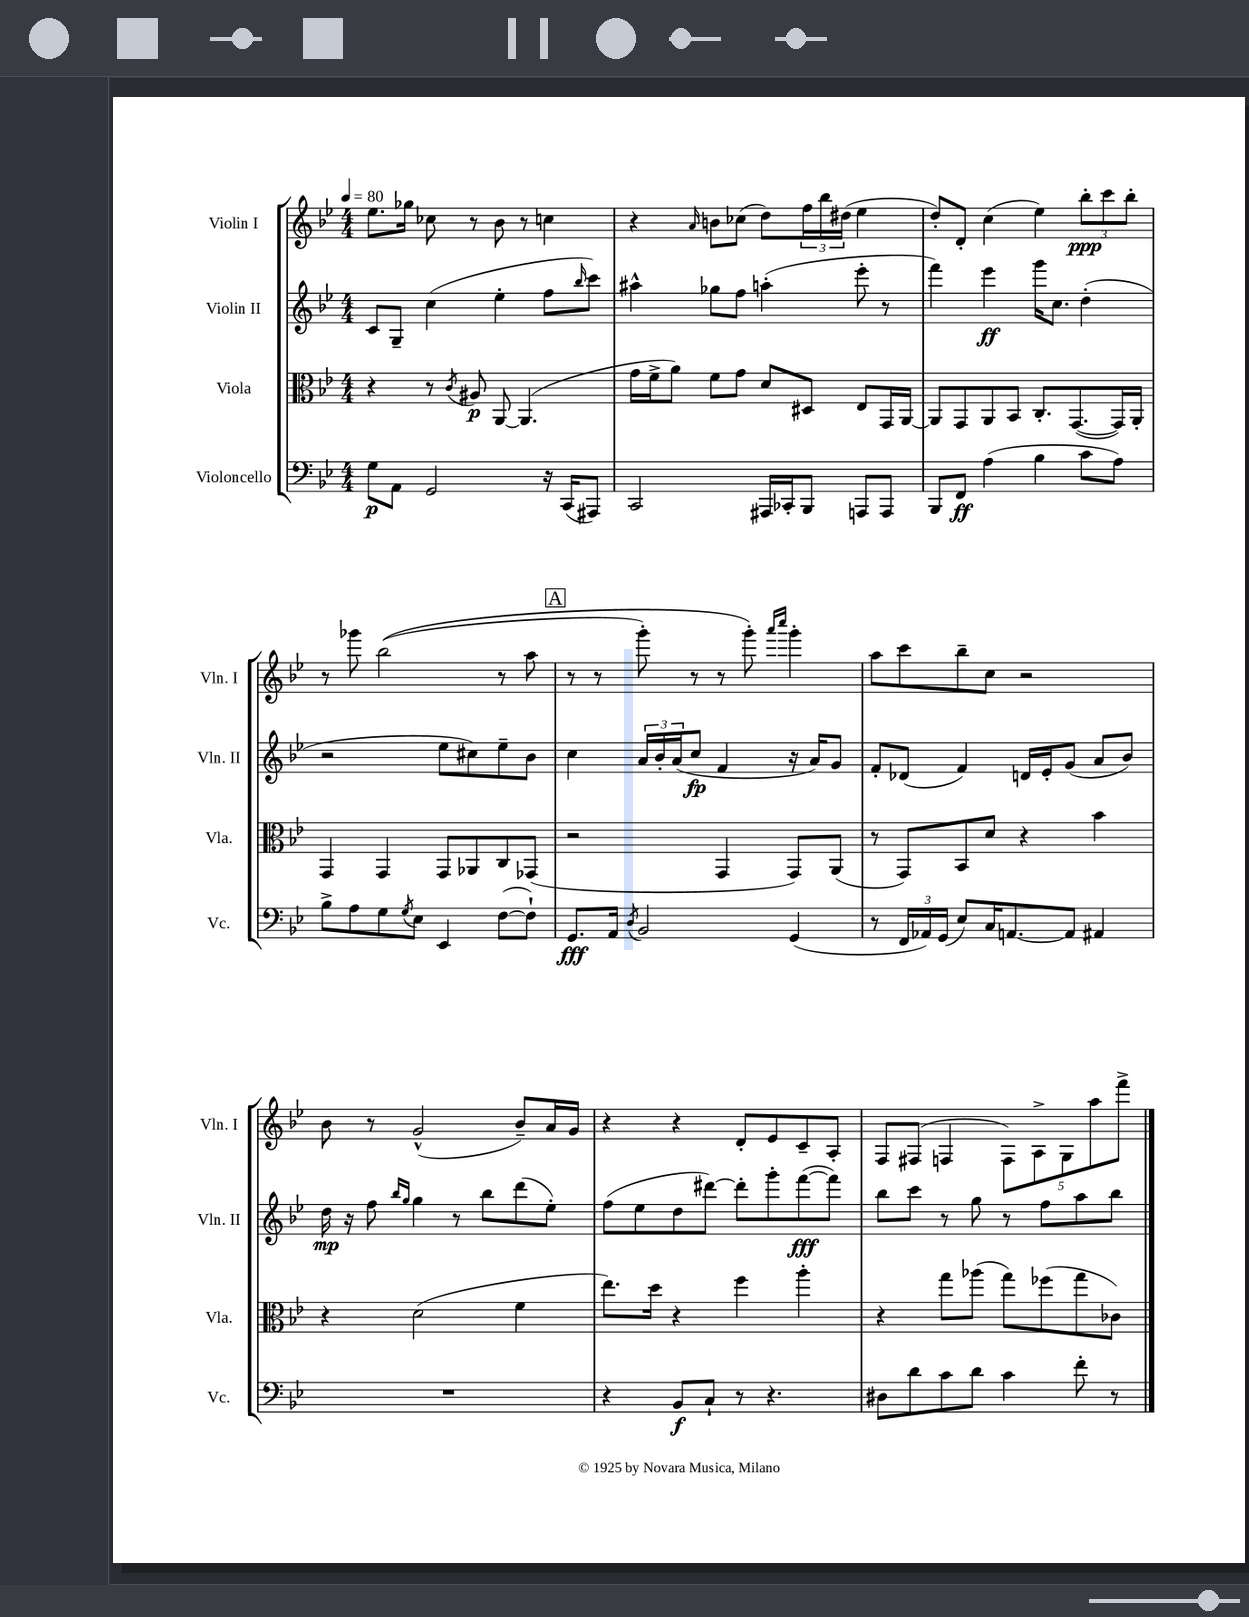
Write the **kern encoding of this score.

**kern	**kern	**kern	**kern
*staff4	*staff3	*staff2	*staff1
*clefF4	*clefC3	*clefG2	*clefG2
*k[b-e-]	*k[b-e-]	*k[b-e-]	*k[b-e-]
*M4/4	*M4/4	*M4/4	*M4/4
*MM80	*MM80	*MM80	*MM80
8G\L	4r	8c/L	8.ee-\L
8AA\J	.	8G~/J	.
.	.	.	16gg-\Jk
2GG/	8r	(4cc\	8cc-\
.	8qc/	.	.
.	8A#/	.	8r
.	[8AA/	4ee-'\	8b-\
.	(4.AA/]	.	8r
16r	.	8ff\L	4cc\
(16CC/LK	.	.	.
.	.	16qqbb-/	.
8AAA#/J)	.	8ccc\J)	.
=	=	=	=
2CC/	16g\LL	4aa#^^\	4r
.	16f^\J	.	.
.	8a\J)	.	.
.	.	.	16qqa/
.	8f\L	8gg-\L	8b\L
.	8g\J	8ff\J	(8cc-\J
16AAA#/LL	8d/L	(4aa'\	8dd\L)
16CC-'/J	.	.	.
8BBB-/J	8D#/J	.	24ff\L
.	.	.	24bb-\
.	.	.	(24dd#\JJ
8AAA/L	8E-/L	8eee-'\	4ee-\
8AAA/J	16GG/L	8r	.
.	[16AA/JJ	.	.
=	=	=	=
8BBB-/L	8AA/]L	4fff\)	8dd'/L)
8FF/J	8GG/	.	8d'/J
(4A\	8AA/	4eee-\	(4cc\
.	8BB-/J	.	.
4B-\	8.C'/L	16ggg\LK	4ee-\)
.	.	8.cc\J	.
.	([8.GG/	.	.
8c\L	.	(4dd'\	12bb-'\L
.	.	.	12ccc\
8A\J)	16GG/]L)	.	.
.	.	.	12bb-'\J
.	16AA'/JJ	.	.
=	=	=	=
8B-^\L	4GG/	2r	8r
8A\	.	.	8ggg-\
8G\	4GG/	.	&((2bb-\
8qG/	.	.	.
8E-\J	.	.	.
4EE-/	8GG/L	8ee-\L	.
.	8AA-/	8cc#\)	.
([8F\L	8C/	8ee-~\	8r
8F`\]J)	(8GG-/J	8b-\J	8aa\
=	=	=	=
8.GG/L	2r	4cc\	8r
.	.	.	8r
16AA/Jk	.	.	.
8qD/	.	.	.
2BB-/	.	24a/LL	8ggg'\)
.	.	24b-'/	.
.	.	(24a/J	.
.	.	8cc/J	8r
.	4GG/	4f/	8r
.	.	.	8ggg'\&)
.	.	.	16qqaaa/LL
.	.	.	16qqcccc/JJ
(4GG/	8GG/L)	16r	4ggg'\
.	.	16a/LK)	.
.	(8AA/J	8g/J	.
=	=	=	=
8r	8r	8f'/L	8aa\L
24FF/LL	8GG/L)	(8d-/J	8ccc\
24AA-/)	.	.	.
(24GG/JJ	.	.	.
8E-/L)	8BB-/	4f/)	8bb-~\
16C/K	8d/J	.	8cc\J
[8.AA/	.	.	.
.	4r	16d/LL	2r
.	.	16e-'/J	.
8AA/]J	.	(8g/J	.
4AA#/	4b-\	8a/L	.
.	.	8b-/J)	.
=	=	=	=
1r	4r	16dd\	8b-\
.	.	16r	.
.	.	8ff\	8r
.	.	16qqbb-/LL	.
.	.	16qqgg/JJ	.
.	(2d\	4gg\	(2g^^/
.	.	8r	.
.	.	8bb-\L	.
.	4f\	(8ddd\	8b-~/L)
.	.	8ee-'\J)	16a/L
.	.	.	16g/JJ
=	=	=	=
4r	8.ee-\L)	(8ff\L	4r
.	.	8ee-\	.
.	16dd\Jk	.	.
8BB-/L	4r	8dd\	4r
8C`/J	.	[8ddd#\J)	.
8r	4ff\	8ddd#'\]L	8d'/L
4.r	.	8ggg'\	8e-/
.	4aa'\	([8fff\	8c~/
.	.	8fff\]J)	8A'/J
=	=	=	=
8D#\L	4r	8bb-\L	8F/L
8d\	.	8ccc\J	(8F#/J
8c\	8gg\L	8r	4F/
8d\J	(8aa-\J	8gg\	.
4c\	8gg\L)	8r	10F\L)
.	.	.	10A^\
.	(8ff-\	8ff\L	.
.	.	.	10G\
8f'\	8gg\	8aa\	.
.	.	.	10aa\
8r	8c-\J)	8bb-\J	.
.	.	.	10fff^\J
==	==	==	==
*-	*-	*-	*-
